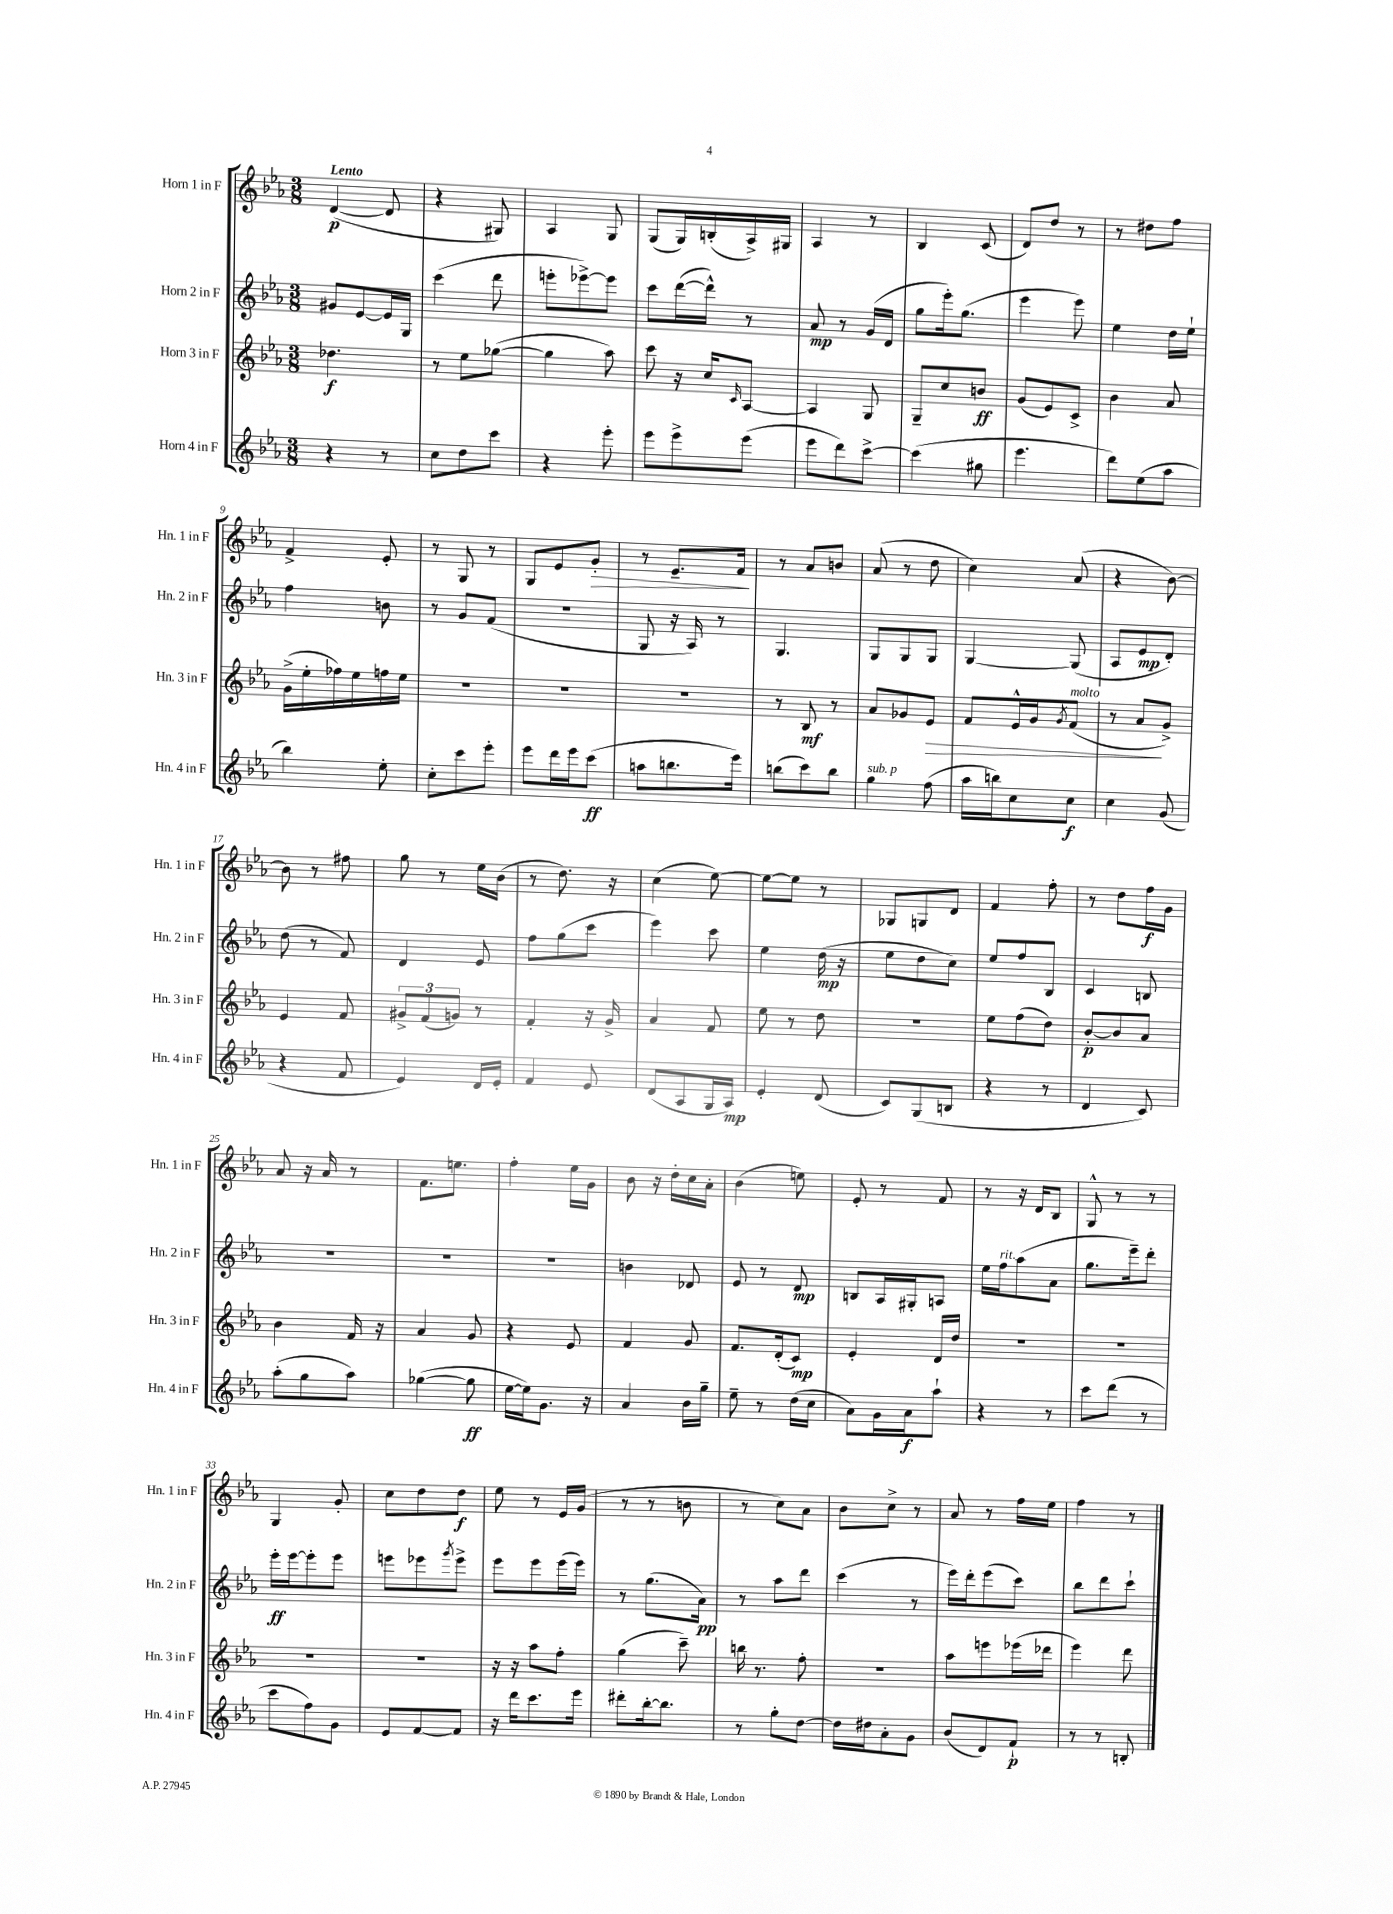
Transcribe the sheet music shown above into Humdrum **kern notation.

**kern	**dynam	**kern	**dynam	**kern	**dynam	**kern	**dynam
*part4	*part4	*part3	*part3	*part2	*part2	*part1	*part1
*staff4	*staff4	*staff3	*staff3	*staff2	*staff2	*staff1	*staff1
*I"Horn 4 in F	*	*I"Horn 3 in F	*	*I"Horn 2 in F	*	*I"Horn 1 in F	*
*I'Hn. 4 in F	*	*I'Hn. 3 in F	*	*I'Hn. 2 in F	*	*I'Hn. 1 in F	*
*clefG2	*	*clefG2	*	*clefG2	*	*clefG2	*
*k[b-e-a-]	*	*k[b-e-a-]	*	*k[b-e-a-]	*	*k[b-e-a-]	*
*M3/8	*	*M3/8	*	*M3/8	*	*M3/8	*
=1	=1	=1	=1	=1	=1	=1	=1
!	!	!	!	!	!	!LO:TX:a:B:t=Lento	!
4r	.	4.dd-X\	f	8g#X/L	.	([4d/	p
.	.	.	.	[8e-/	.	.	.
8r	.	.	.	16e-/L]	.	8d/]	.
.	.	.	.	16G/JJ	.	.	.
=2	=2	=2	=2	=2	=2	=2	=2
8cc\L	.	8r	.	(4ccc\	.	4r	.
8dd\	.	8ee-\L	.	.	.	.	.
8ccc\J	.	([8gg-X\J	.	8ddd\	.	8G#X/)	.
=3	=3	=3	=3	=3	=3	=3	=3
4r	.	4gg-\]	.	8eeen'\L	.	4A-/	.
.	.	.	.	[8eee-X^\)	.	.	.
8eee-'\	.	8aa-\)	.	8eee-\J]	.	8G/	.
=4	=4	=4	=4	=4	=4	=4	=4
8eee-\L	.	8ccc\	.	8ccc\L	.	(8G/L	.
8eee-^\	.	16r	.	([16ddd\L	.	16G/L)	.
.	.	16cc/KL	.	16ddd^^\JJ])	.	(16Bn'/	.
.	.	16qqc/	.	.	.	.	.
(8eee-\J	.	[8A-/J	.	8r	.	16A-^/)	.
.	.	.	.	.	.	16G#X/JJ	.
=5	=5	=5	=5	=5	=5	=5	=5
8eee-\L	.	4A-/]	.	8a-/	mp	4A-/	.
8ddd\)	.	.	.	8r	.	.	.
[8ccc^\J	.	8G/	.	(16g/LL	.	8r	.
.	.	.	.	16d/JJ	.	.	.
=6	=6	=6	=6	=6	=6	=6	=6
(4ccc\]	.	8G~/L	.	8gg\L	.	4B-/	.
.	.	8cc/	.	16eee-'\k)	.	.	.
.	.	.	.	(8.gg\J	.	.	.
8gg#X\	.	8bn/J	ff	.	.	(8c/	.
=7	=7	=7	=7	=7	=7	=7	=7
4.eee-\	.	(8g/L	.	4eee-\	.	8d/L)	.
.	.	8e-/)	.	.	.	8dd/J	.
.	.	8c^/J	.	8eee-\)	.	8r	.
=8	=8	=8	=8	=8	=8	=8	=8
8ddd\L)	.	4b-\	.	4ee-\	.	8r	.
(8ee-\	.	.	.	.	.	8dd#X\L	.
8aa-\J	.	8a-/	.	16dd\LL	.	8ff\J	.
.	.	.	.	16ee-`\JJ	.	.	.
!!LO:LB:g=z
=9	=9	=9	=9	=9	=9	=9	=9
4bb-\)	.	(16g^\LL	.	4ff\	.	4f^/	.
.	.	16ee-'\	.	.	.	.	.
.	.	16ff-X\)	.	.	.	.	.
.	.	16ee-\	.	.	.	.	.
8ee-'\	.	16ffn\	.	8bn\	.	8e-'/	.
.	.	16ee-\JJ	.	.	.	.	.
=10	=10	=10	=10	=10	=10	=10	=10
8cc'\L	.	4.r	.	8r	.	8r	.
8ccc\	.	.	.	8g/L	.	8G/	.
8eee-'\J	.	.	.	(8f/J	.	8r	.
=11	=11	=11	=11	=11	=11	=11	=11
8eee-\L	.	4.r	.	4.r	.	8G/L	.
16ddd\L	.	.	.	.	.	8e-/	.
16eee-\J	.	.	.	.	.	.	.
!	!	!	!	!	!	!	!LO:HP:b
(8ccc\J	ff	.	.	.	.	8g'/J	>
=12	=12	=12	=12	=12	=12	=12	=12
8aan\L	.	4.r	.	8G/	.	8r	.
8.bbn\	.	.	.	16r	.	8.e-~/L	.
.	.	.	.	16A-/)	.	.	.
.	.	.	.	8r	.	.	.
16eee-\Jk)	.	.	.	.	.	16f/Jk	.
.	.	.	.	.	.	.	]
=13	=13	=13	=13	=13	=13	=13	=13
(8bbn\L	.	8r	.	4.G/	.	8r	.
8ccc\)	.	8B-/	mf	.	.	8a-/L	.
8bb\J	.	8r	.	.	.	8bn/J	.
=14	=14	=14	=14	=14	=14	=14	=14
!LO:TX:a:i:t=sub. p	!	!	!	!	!	!	!
4gg\	.	8a-/L	.	8G/L	.	(8a-/	.
.	.	8g-X/	.	8G/	.	8r	.
!	!	!	!LO:HP:b	!	!	!	!
(8ff\	.	8e-/J	>	8G/J	.	8dd\	.
=15	=15	=15	=15	=15	=15	=15	=15
16aa-\LL	.	8f/L	.	[4G/	.	4cc\)	.
16bbn\J)	.	.	.	.	.	.	.
8cc\	.	16e-^^/L	.	.	.	.	.
.	.	16g/J	.	.	.	.	.
.	.	8qg/	.	.	.	.	.
!	!	!LO:TX:a:i:t=molto	!	!	!	!	!
8cc\J	f	(8f/J	.	(8G/]	.	(8a-/	.
=16	=16	=16	=16	=16	=16	=16	=16
4cc\	.	8r	.	8A-/L	.	4r	.
.	.	8a-/L	.	8e-/	mp	.	.
(8g/	.	8g^/J)	]	8d'/J)	.	[8b-\)	.
!!LO:LB:g=z
=17	=17	=17	=17	=17	=17	=17	=17
4r	.	4e-/	.	(8dd\	.	8b-\]	.
.	.	.	.	8r	.	8r	.
8f/	.	8f/	.	8f/)	.	8ff#X\	.
=18	=18	=18	=18	=18	=18	=18	=18
4e-/)	.	12g#X^/L	.	4d/	.	8gg\	.
.	.	(12f/	.	.	.	.	.
.	.	.	.	.	.	8r	.
.	.	12gn/J)	.	.	.	.	.
16d/LL	.	8r	.	8e-/	.	16ee-\LL	.
16e-'/JJ	.	.	.	.	.	(16b-\JJ	.
=19	=19	=19	=19	=19	=19	=19	=19
4f/	.	4f'/	.	8ff\L	.	8r	.
.	.	.	.	(8gg\	.	8.dd\)	.
8e-/	.	16r	.	8ccc\J	.	.	.
.	.	16g^/	.	.	.	16r	.
=20	=20	=20	=20	=20	=20	=20	=20
(8d/L	.	4a-/	.	4eee-\)	.	(4cc\	.
8A-/	.	.	.	.	.	.	.
16G/L	.	8f/	.	8ccc\	.	[8ee-\)	.
16A-/JJ)	mp	.	.	.	.	.	.
=21	=21	=21	=21	=21	=21	=21	=21
4e-'/	.	8ee-\	.	4ee-\	.	8ee-\L_	.
.	.	8r	.	.	.	8ee-\J]	.
(8d/	.	8dd\	.	(16dd\	mp	8r	.
.	.	.	.	16r	.	.	.
=22	=22	=22	=22	=22	=22	=22	=22
8c/L)	.	4.r	.	8ee-\L	.	8G-X/L	.
(8G/	.	.	.	8dd\	.	8Gn/	.
8Bn/J	.	.	.	8cc\J)	.	8d/J	.
=23	=23	=23	=23	=23	=23	=23	=23
4r	.	8ee-\L	.	8ee-/L	.	4f/	.
.	.	(8ff\	.	8ff/	.	.	.
8r	.	8dd\J)	.	8B-/J	.	8ff'\	.
=24	=24	=24	=24	=24	=24	=24	=24
4d/	.	[8b-'/L	p	4c/	.	8r	.
.	.	8b-/]	.	.	.	8dd\L	.
8c/)	.	8a-/J	.	8Bn/	.	16ff\L	f
.	.	.	.	.	.	16g\JJ	.
!!LO:LB:g=z
=25	=25	=25	=25	=25	=25	=25	=25
(8aa-'\L	.	4b-\	.	4.r	.	8a-/	.
8gg\	.	.	.	.	.	16r	.
.	.	.	.	.	.	16a-/	.
8aa-\J)	.	16f/	.	.	.	8r	.
.	.	16r	.	.	.	.	.
=26	=26	=26	=26	=26	=26	=26	=26
([4gg-X\	.	4a-/	.	4.r	.	8.f\L	.
.	.	.	.	.	.	8.een\J	.
8gg-\]	ff	8g/	.	.	.	.	.
=27	=27	=27	=27	=27	=27	=27	=27
[16ee-\LL	.	4r	.	4.r	.	4ff'\	.
16ee-\J])	.	.	.	.	.	.	.
8.g\J	.	.	.	.	.	.	.
.	.	8e-/	.	.	.	16ee-\LL	.
16r	.	.	.	.	.	16g\JJ	.
=28	=28	=28	=28	=28	=28	=28	=28
4a-/	.	4f/	.	4bn\	.	8b-\	.
.	.	.	.	.	.	16r	.
.	.	.	.	.	.	16dd'\LL	.
16b-\LL	.	8g/	.	8d-X/	.	16cc\	.
16gg~\JJ	.	.	.	.	.	16a-'\JJ	.
=29	=29	=29	=29	=29	=29	=29	=29
8ee-~\	.	8.f/L	.	8e-/	.	(4b-\	.
8r	.	.	.	8r	.	.	.
.	.	(16d'/k	.	.	.	.	.
(16dd\LL	.	8c/J)	mp	8d/	mp	8een\)	.
16cc\JJ	.	.	.	.	.	.	.
=30	=30	=30	=30	=30	=30	=30	=30
8a-\L)	.	4e-'/	.	8Bn/L	.	8e-'/	.
16g\L	.	.	.	16A-/L	.	8r	.
16a-\J	f	.	.	16G#X'/J	.	.	.
8aa-`\J	.	16d/LL	.	8An/J	.	8f/	.
.	.	16dd/JJ	.	.	.	.	.
=31	=31	=31	=31	=31	=31	=31	=31
4r	.	4.r	.	16ee-\LL	.	8r	.
!	!	!	!	!LO:TX:a:i:t=rit.	!	!	!
.	.	.	.	16ff\J	.	.	.
.	.	.	.	(8aa-\	.	16r	.
.	.	.	.	.	.	16d/KL	.
8r	.	.	.	8a-\J	.	8B-/J	.
=32	=32	=32	=32	=32	=32	=32	=32
8ccc\L	.	4.r	.	8.gg\L	.	8G^^/	.
(8ddd\J	.	.	.	.	.	8r	.
.	.	.	.	16eee-~\k)	.	.	.
8r	.	.	.	8ddd'\J	.	8r	.
!!LO:LB:g=z
=33	=33	=33	=33	=33	=33	=33	=33
8ccc\L	.	4.r	.	16eee-'\LL	ff	4G/	.
.	.	.	.	[16eee-\J	.	.	.
8ff\)	.	.	.	8eee-'\]	.	.	.
8g\J	.	.	.	8eee-\J	.	8g'/	.
=34	=34	=34	=34	=34	=34	=34	=34
8e-/L	.	4.r	.	8eeen\L	.	8cc\L	.
[8f/	.	.	.	8eee-X\	.	8dd\	.
.	.	.	.	8qggg/	.	.	.
8f/J]	.	.	.	8eee-^\J	.	8dd\J	f
=35	=35	=35	=35	=35	=35	=35	=35
16r	.	16r	.	8eee-\L	.	8ee-\	.
16ddd\KL	.	16r	.	.	.	.	.
8.ccc\	.	8aa-\L	.	8eee-\	.	8r	.
.	.	8ff'\J	.	(16eee-\L	.	16e-/LL	.
16eee-\Jk	.	.	.	16eee-\JJ)	.	(16g/JJ	.
=36	=36	=36	=36	=36	=36	=36	=36
8ddd#X'\L	.	(4gg\	.	8r	.	8r	.
[16bb-'\k	.	.	.	(8.gg\L	.	8r	.
8.bb-\J]	.	.	.	.	.	.	.
.	.	8ccc~\)	.	.	.	8bn\	.
.	.	.	.	16a-\Jk)	pp	.	.
=37	=37	=37	=37	=37	=37	=37	=37
8r	.	16bbn\	.	8r	.	8r	.
.	.	8.r	.	.	.	.	.
8gg'\L	.	.	.	8aa-\L	.	8cc\L)	.
[8dd\J	.	8ff'\	.	8ddd\J	.	8a-\J	.
=38	=38	=38	=38	=38	=38	=38	=38
16dd\LL]	.	4.r	.	(4ccc\	.	8b-\L	.
16dd#X\J	.	.	.	.	.	.	.
8a-'\	.	.	.	.	.	8cc^\J	.
8g\J	.	.	.	8r	.	8r	.
=39	=39	=39	=39	=39	=39	=39	=39
(8b-/L	.	8aa-\L	.	16eee-\LL)	.	8a-/	.
.	.	.	.	16ddd'\J	.	.	.
8d/)	.	8eeen\	.	(8eee-\	.	8r	.
8f`/J	p	(16eee-X\L	.	8ccc\J)	.	16ff\LL	.
.	.	16ddd-X\JJ	.	.	.	16ee-\JJ	.
=40	=40	=40	=40	=40	=40	=40	=40
8r	.	4eee-\)	.	8bb-\L	.	4ff\	.
8r	.	.	.	8ddd\	.	.	.
8Bn'/	.	8ddd\	.	8ccc`\J	.	8r	.
==	==	==	==	==	==	==	==
*-	*-	*-	*-	*-	*-	*-	*-
